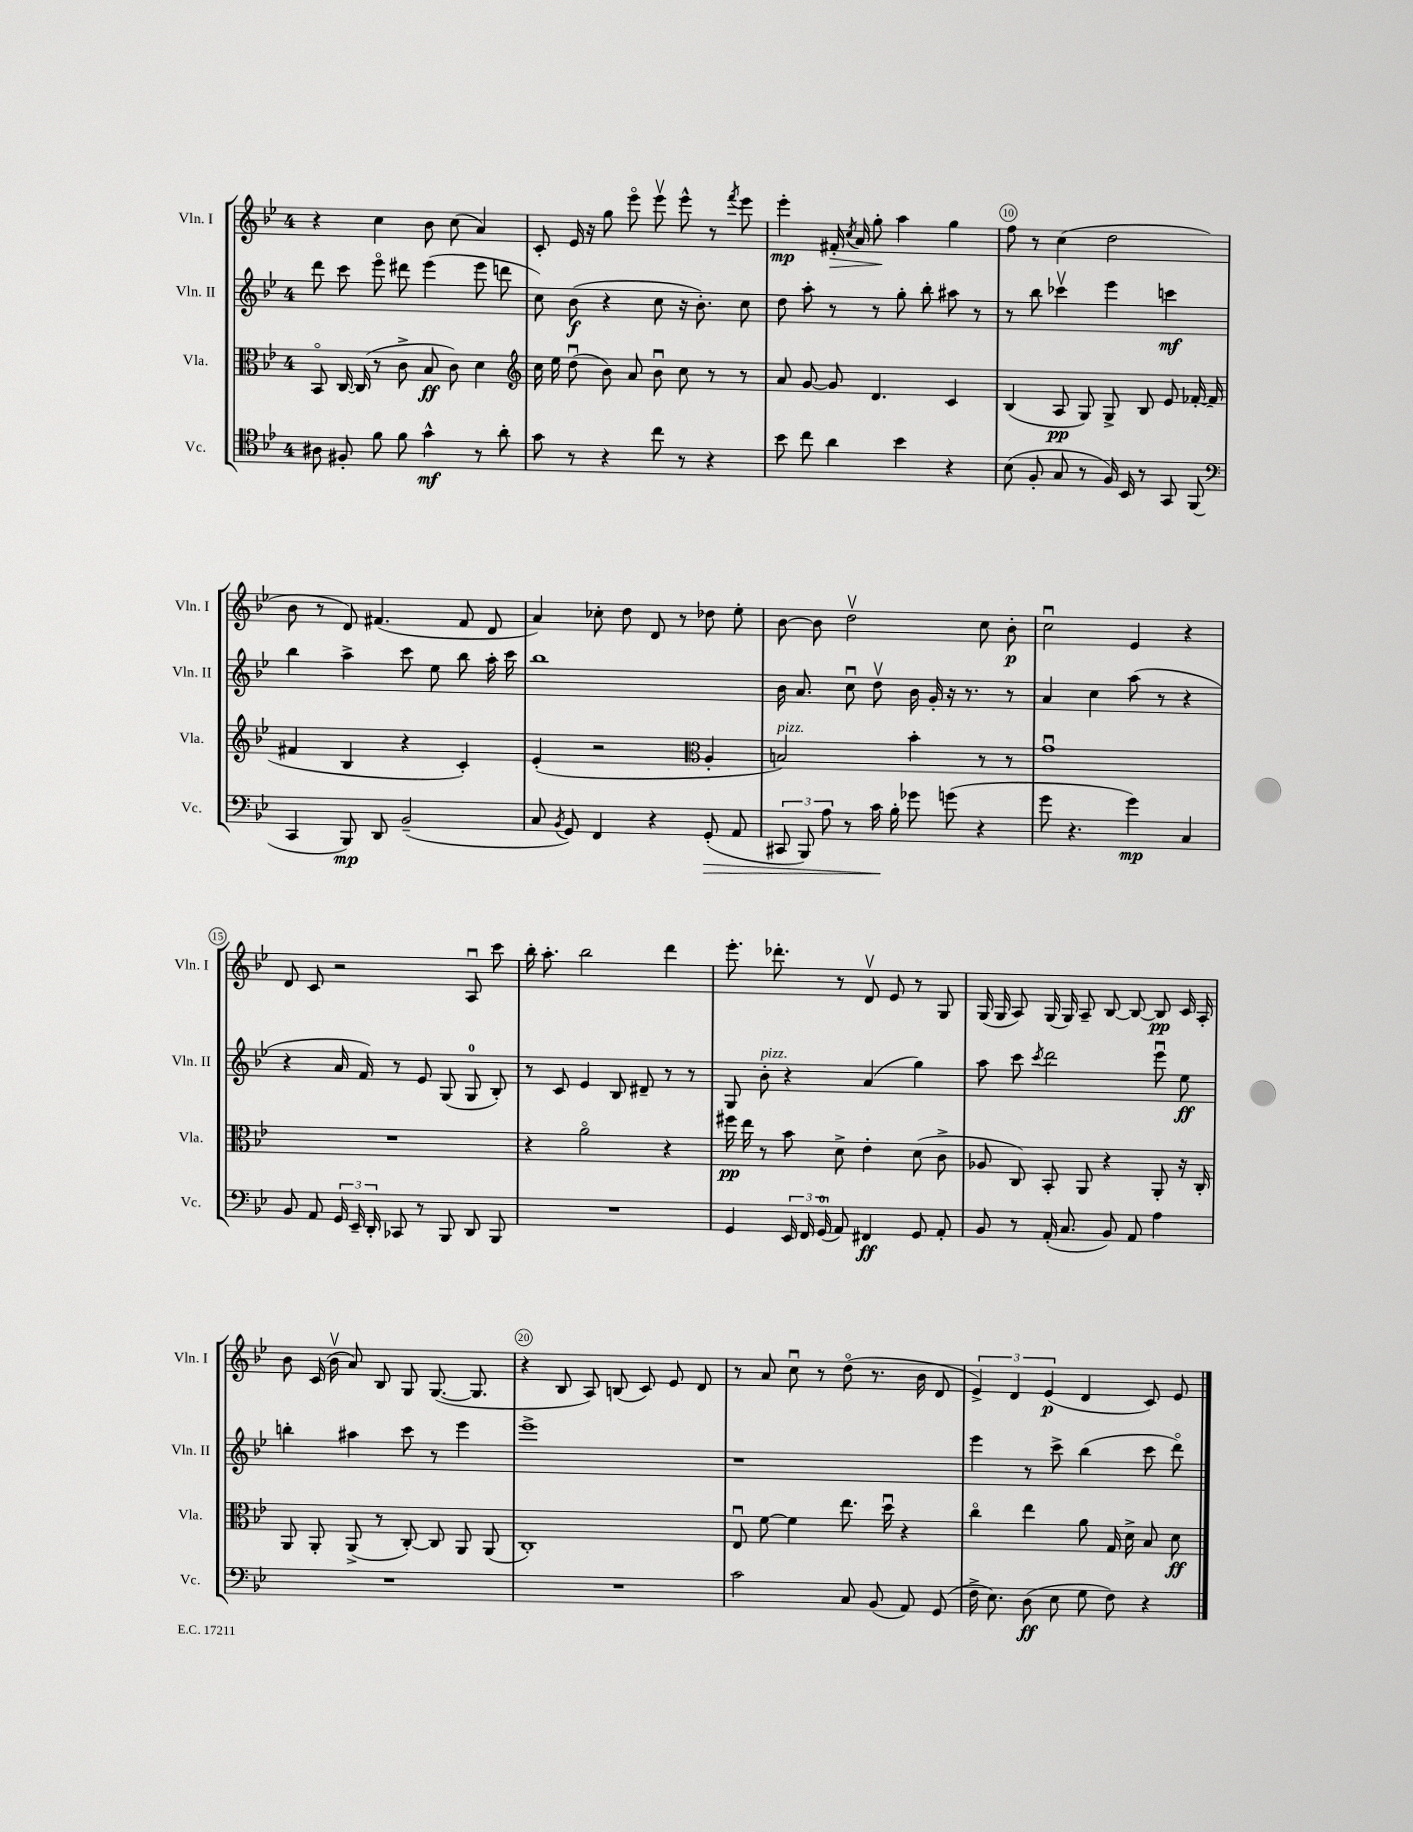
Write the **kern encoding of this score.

**kern	**kern	**kern	**kern
*staff4	*staff3	*staff2	*staff1
*clefC4	*clefC3	*clefG2	*clefG2
*k[b-e-]	*k[b-e-]	*k[b-e-]	*k[b-e-]
*M4/4	*M4/4	*M4/4	*M4/4
8A#\	8BB-o/	8ddd\	4r
8F#'/	[16C/	8ccc\	.
.	(16C/]	.	.
8f\	8r	8eee-o\	4cc\
8f\	8c^\	8ddd#\	.
4g^^\	8B-/	(4eee-\	8b-\
.	8c\)	.	(8cc\
8r	4d\	8eee-\	4a/)
8a'\	.	8ddd\	.
=	=	=	=
*	*clefG2	*	*
8g\	16cc\	8cc\)	8c'/
.	16ee-\	.	.
8r	(8ddu\	(8b-\	16e-/
.	.	.	16r
4r	8b-\)	4r	8gg\
.	8a/	.	8eee-o\
8cc\	8b-u\	8cc\	8eee-v\
8r	8cc\	16r	8eee-^^\
.	.	8.b-'\)	.
4r	8r	.	8r
.	.	.	8qfff/
.	8r	8cc\	8eee-\
=	=	=	=
8b-\	8a/	8dd\	4eee-'\
8cc\	[8g/	8aa'\	.
4a\	8g/]	8r	16f#'/
.	.	.	8qcc/
.	.	.	16a/
.	4.d/	8r	8gg'\
4b-\	.	8gg'\	4aa\
.	.	8bb-'\	.
4r	4c/	8aa#\	4gg\
.	.	8r	.
=	=	=	=
(8B-\	(4B-/	8r	8ff\
8F'/	.	8bb-\	8r
8G/	8A/	4ccc-v\	(4cc\
8r	8G/)	.	.
16F/)	8G^/	4eee-\	2dd\
16BB-/	.	.	.
8r	8B-/	.	.
8GG/	8e-/	4ccc\	.
(8FF/	[16f-'/	.	.
.	(16f-/]	.	.
=	=	=	=
*clefF4	*	*	*
4CC/	4f#/	4bb-\	8b-\
.	.	.	8r
8BBB-/)	4B-/	4aa^\	8d/)
8DD/	.	.	(4.f#/
(2BB-~/	4r	8ccc\	.
.	.	8ee-\	.
.	4c'/)	8bb-\	8f#/
.	.	16aa'\	8d/
.	.	16ccc\	.
=	=	=	=
8C/	(4e-'/	1bb-	4a/)
8qBB-/	.	.	.
8GG/)	.	.	.
4FF/	2r	.	8cc-'\
.	.	.	8dd\
4r	.	.	8d/
.	.	.	8r
*	*clefC3	*	*
(8GG'/	4A'/	.	8dd-\
8AA/	.	.	8ee-'\
=	=	=	=
12CC#/	2B/)	16b-\	[8b-\
.	.	8.a/	.
12BBB-/)	.	.	.
.	.	.	8b-\]
12A\	.	.	.
8r	.	8ccu\	2ddv\
16c\	.	8ddv\	.
16B-'\	.	.	.
8g-\	4b-'\	16b-\	.
.	.	16g'/	.
(8g\	.	16r	.
.	.	8.r	.
4r	8r	.	8cc\
.	8r	8r	8b-'\
=	=	=	=
8g\	1gu	4a/	2ccu\
4.r	.	.	.
.	.	4cc\	.
4g\)	.	(8aa\	4e-/
.	.	8r	.
4C/	.	4r	4r
=	=	=	=
8BB-/	1r	4r	8d/
8AA/	.	.	8c/
24GG/	.	16a/	2r
24EE-~/	.	.	.
.	.	16f/)	.
24DD'/	.	.	.
8CC-/	.	8r	.
8r	.	8e-/	.
8BBB-/	.	(8G/	.
8DD/	.	8G/	8Au/
8BBB-/	.	8B-'/)	8ccc\
=	=	=	=
1r	4r	8r	16bb-'\
.	.	.	8.aa'\
.	.	8c/	.
.	2ao\	4e-/	2bb-\
.	.	8B-/	.
.	.	8d#~/	.
.	4r	8r	4ddd\
.	.	8r	.
=	=	=	=
4GG/	16ff#\	8G/	8.eee-'\
.	16ee-\	.	.
.	8r	8b-'\	.
.	.	.	8.ddd-'\
24EE-/	8b-\	4r	.
24FF/	.	.	.
(24GG/	.	.	.
8AA/)	8d^\	.	8r
4FF#/	4e-'\	(4a/	8dv/
.	.	.	8e-/
8GG/	(8d\	4gg\)	8r
8AA'/	8c^\	.	8G/
=	=	=	=
8BB-/	8A-/	8aa\	(16G/
.	.	.	16G/
8r	8C/)	8ccc\	8A/)
.	.	8qccc/	.
(16AA'/	8BB-'/	2ddd\	(16G/
8.C/	.	.	16G/)
.	8AA/	.	8A~/
8BB-/)	4r	.	[8B-/
8AA/	.	.	8B-/_
4A\	8AA'/	8eee-u\	8B-/]
.	16r	8ee-\	16c/
.	16C'/	.	16A'/
=	=	=	=
1r	8AA/	4bb'\	8b-\
.	8AA'/	.	(16c/
.	.	.	16b-v\
.	(8AA^/	4aa#\	8a/)
.	8r	.	8B-/
.	[8C'/)	8ccc\	8G/
.	8C/]	8r	([8.G/
.	8AA/	4eee-\	.
.	.	.	8.G/]
.	(8AA/	.	.
=	=	=	=
1r	1C')	1eee-^	4r
.	.	.	8B-/
.	.	.	8A/)
.	.	.	(8B/
.	.	.	8c/)
.	.	.	8e-/
.	.	.	8d/
=	=	=	=
2c\	8E-u/	1r	8r
.	[8f\	.	8a/
.	4f\]	.	8ccu\
.	.	.	8r
8C/	8.ee-\	.	(8ddo\
(8BB-/	.	.	8.r
.	16ddu\	.	.
8AA/)	4r	.	.
.	.	.	16b-\
(8GG/	.	.	8d/
=	=	=	=
16F^\	4cco\	4eee-\	6e-^/)
8.E-\)	.	.	.
.	.	.	6d/
(8D\	4ee-\	8r	.
.	.	.	(6e-/
8E-\	.	8ccc^\	.
8G\	8a\	(4bb-\	4d/
8F\)	16G/	.	.
.	16d^\	.	.
4r	8B-/	8ccc\	8c/)
.	8d\	8dddo\)	8e-/
==	==	==	==
*-	*-	*-	*-
